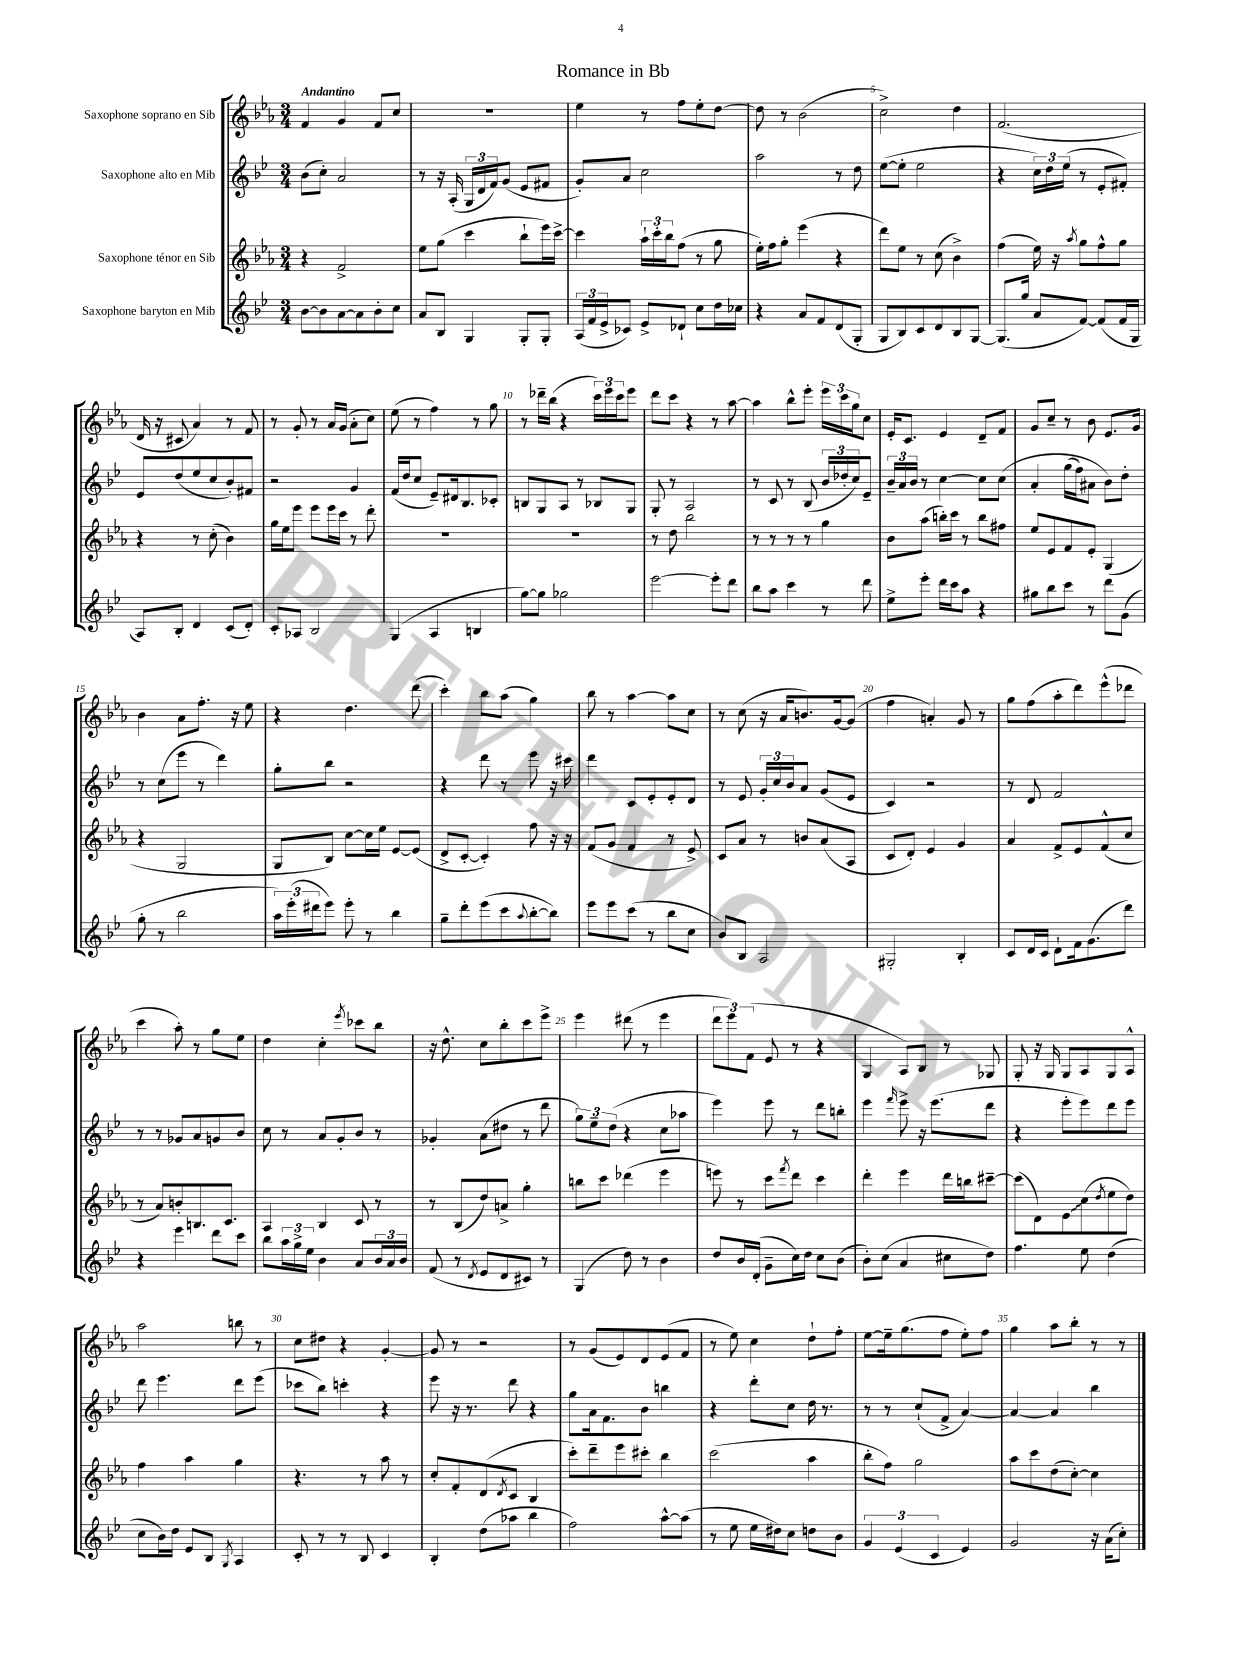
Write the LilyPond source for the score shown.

\header { title = "Romance in Bb" }
<<
\new StaffGroup <<
\new Staff = "s0" \with { instrumentName = "Saxophone soprano en Sib" } {
    \clef treble \key ees \major \numericTimeSignature \time 3/4 \tempo "Andantino"
    f'4 g'4 f'8 c''8 |
    R2. |
    ees''4 r8 f''8 ees''8-. d''8~ |
    d''8 r8 bes'2( |
    c''2->) d''4 |
    f'2.( |
    d'16 r16 cis'8 aes'4) r8 f'8 |
    r8 g'8-. r8 aes'16 g'16( aes'8-. c''8) |
    ees''8( r8 f''4) r8 g''8 |
    r8 des'''16-- bes''16( r4 \tuplet 3/2 { c'''16) ees'''16 c'''16 } ees'''8 |
    d'''8 c'''8 r4 r8 aes''8~ |
    aes''4 bes''8-^ ees'''8-. \tuplet 3/2 { ees'''16 c'''16 g''16 } c''8 |
    ees'16-. c'8. ees'4 d'8-- f'8 |
    g'8 c''8-- r8 bes'8 ees'8. g'16 |
    bes'4 aes'8 f''8.-. r16 ees''8 |
    r4 d''4. d'''8( |
    c'''4-.) bes''8 aes''8( g''4) |
    bes''8 r8 aes''4~ aes''8 c''8 |
    r8 c''8( r16 aes'16 b'8.) g'16~ g'8( |
    f''4 a'4-.) g'8 r8 |
    g''8 f''8( aes''8-. d'''8) ees'''8-^( des'''8 |
    c'''4 aes''8-.) r8 g''8 ees''8 |
    d''4 c''4-. \acciaccatura { ees'''8 } ces'''8 bes''8 |
    r16 d''8.-^ c''8 bes''8-. c'''8 ees'''8-> |
    ees'''4 dis'''8( r8 ees'''4 |
    \tuplet 3/2 { d'''8 ees'''8) f'8( } ees'8 r8 r4 |
    g4 aes8) bes8 r8 ges8 |
    g8-. r16 g16 g8 aes8 g8 aes8-^ |
    aes''2 b''8 r8 |
    c''8 dis''8 r4 g'4~-. |
    g'8 r8 r2 |
    r8 g'8( ees'8) d'8 ees'8( f'8 |
    r8 ees''8) c''4 d''8-! f''8-. |
    ees''8~ ees''16-- g''8.( f''8 ees''8-.) f''8 |
    g''4 aes''8 bes''8-. r8 r8 \bar "|." |
}
\new Staff = "s1" \with { instrumentName = "Saxophone alto en Mib" } {
    \clef treble \key bes \major \numericTimeSignature \time 3/4
    bes'8( c''8-.) a'2 |
    r8 r16 a16-.( \tuplet 3/2 { g16 d'16 f'16) } g'8( ees'8 fis'8 |
    g'8-.) a'8 c''2 |
    a''2 r8 d''8 |
    ees''8~( ees''8-. ees''2 |
    r4 \tuplet 3/2 { c''16) d''16 ees''16( } r8 ees'8-. fis'8-.) |
    ees'8 d''8( ees''8 c''8 bes'8-.) fis'8 |
    r2 g'4 |
    f'16( d''16 c''8 ees'8--) dis'16 bes8. ces'8-. |
    b8 g8 a8 r8 bes8 g8 |
    g8-. r8 a2 |
    r8 c'8 r8 bes8( \tuplet 3/2 { bes'16 des''16-. c''16) } ees'8-- |
    \tuplet 3/2 { bes'16-- a'16 bes'16 } r8 c''4~ c''8 c''8\( |
    a'4-. g''16( f''16) ais'8 bes'8\) d''8-. |
    r8 c''8( ees'''8 r8 d'''4) |
    g''8-. bes''8 r2 |
    r4 d'''8 r8 ees'''8 r16 cis'''16 |
    d'''4 c'8 ees'8-. ees'8-. d'8 |
    r8 ees'8 \tuplet 3/2 { g'16-. c''16 bes'16 } a'8 g'8( ees'8 |
    c'4) r2 |
    r8 d'8 f'2 |
    r8 r8 ges'8 a'8 g'8 bes'8 |
    c''8 r8 a'8 g'8-. bes'8 r8 |
    ges'4-. a'8( dis''8 r8 d'''8 |
    \tuplet 3/2 { g''8) ees''8-- d''8( } r4 c''8 aes''8 |
    ees'''4) ees'''8 r8 d'''8 b''8-. |
    ees'''4 \grace { f'''16 } ees'''8-> r16 ees'''8.( d'''8 |
    r4 ees'''8-. ees'''8) d'''8 ees'''8 |
    d'''8 ees'''4. d'''8 ees'''8( |
    ces'''8 bes''8) c'''4-. r4 |
    ees'''8 r16 r8. d'''8 r4 |
    g''8 a'16 f'8. bes'8 b''4 |
    r4 d'''8-. c''8 d''16 r8. |
    r8 r8 c''8-!( f'8-> a'4~) |
    a'4~ a'4 bes''4 \bar "|." |
}
\new Staff = "s2" \with { instrumentName = "Saxophone ténor en Sib" } {
    \clef treble \key ees \major \numericTimeSignature \time 3/4
    r4 f'2-> |
    ees''8 g''8( c'''4 bes''8-! ees'''16) c'''16~-> |
    c'''4 \tuplet 3/2 { aes''16-! c'''16-. bes''16 } f''8( r8 g''8 |
    ees''16-.) f''16 g''8-. ees'''4( r4 |
    d'''8) ees''8 r8 c''8( bes'4->) |
    f''4( ees''16) r16 \acciaccatura { aes''8 } g''8 f''8-^ g''8 |
    r4 r8 c''8-.( bes'4) |
    g''16 ees''16 ees'''8 ees'''8 ees'''16 c'''16 r8 d'''8-. |
    R2. |
    R2. |
    r8 d''8 bes''2 |
    r8 r8 r8 r8 g''4 |
    bes'8 aes''8( b''16-.) c'''16 r8 b''8 fis''8 |
    ees''8 ees'8 f'8 ees'8-. g4( |
    r4 g2 |
    g8 bes8) c''8~ c''16 ees''16 ees'8~ ees'8( |
    d'8-> c'8~-. c'4-.) f''8 r16 r16 |
    f'8( g'8 f'4 r8 ees'8->) |
    c'8 aes'8 r8 b'8 aes'8( aes8 |
    c'8 d'8-.) ees'4 g'4 |
    aes'4 f'8-> ees'8 f'8-^( c''8 |
    r8 aes'8) b'8-. b8. c'8. |
    aes4 bes4 c'8 r8 |
    r8 bes8( d''8) a'8-> g''4-. |
    b''8 c'''8 des'''4( ees'''4 |
    e'''8) r8 c'''8 \acciaccatura { f'''8 } d'''8 c'''4 |
    d'''4-. ees'''4 d'''16 b''16 cis'''8~-- |
    cis'''8( d'8) \once \override Glissando.style = #'zigzag ees'8\glissando c''8( \acciaccatura { d''8 } ees''8 d''8) |
    f''4 aes''4 g''4 |
    r4. r8 aes''8 r8 |
    c''8-. f'8-. d'8( \acciaccatura { d'8 } c'8 bes4 |
    c'''8-.) d'''8-- ees'''8 cis'''8-. bes''4 |
    c'''2( aes''4 |
    bes''8-. f''8) g''2 |
    aes''8 c'''8 d''8( c''8~-.) c''4 \bar "|." |
}
\new Staff = "s3" \with { instrumentName = "Saxophone baryton en Mib" } {
    \clef treble \key bes \major \numericTimeSignature \time 3/4
    bes'8~ bes'8 a'8~ a'8 bes'8-. c''8 |
    a'8 bes8 g4 g8-. g8-. |
    \tuplet 3/2 { a16( f'16 ees'16-> } ces'8) ees'8-> des'8-! c''8 d''16 ces''16 |
    r4 a'8 f'8 d'8( g8-. |
    g8 bes8) c'8 d'8 bes8 g8~ |
    g8.( g''16 a'8 f'8~) f'8( f'16 g16 |
    a8) bes8-. d'4 c'8( d'8-.) |
    c'8-. aes8 bes2 |
    g4( a4 b4 |
    g''8~) g''8 ges''2 |
    ees'''2~ ees'''8-. d'''8 |
    bes''8 a''8 c'''4 r8 d'''8 |
    ees''8-> ees'''8-. d'''16 c'''16 a''8 r4 |
    gis''8 bes''8 c'''8 r8 d'''8 g'8( |
    g''8-. r8 bes''2 |
    \tuplet 3/2 { a''16) ees'''16-.( dis'''16 } ees'''8) ees'''8-. r8 bes''4 |
    g''8-- d'''8-. ees'''8( c'''8 \appoggiatura { a''8 } bes''8~-. bes''8) |
    ees'''8 ees'''8 c'''8( r8 bes''8 c''8 |
    bes'8) bes8 a2 |
    gis2-. bes4-. |
    c'8 d'16 c'16 d'8-! f'16 g'8.( d'''8) |
    r4 ees'''4 d'''8 c'''8 |
    bes''8 \tuplet 3/2 { a''16 g''16-> ees''16 } bes'4 a'8 \tuplet 3/2 { bes'16 a'16 bes'16 } |
    f'8( r8 \acciaccatura { d'8 } ees'8 d'8 cis'8) r8 |
    g4( d''8) r8 bes'4 |
    d''8 bes'16 d'16-.( g'8-- c''16) d''16 c''8 bes'8( |
    bes'8-.) c''8( a'4 cis''8 d''8) |
    f''4. ees''8 d''4( |
    c''8 bes'16) d''16 ees'8 bes8 \acciaccatura { g8 } a4 |
    c'8-. r8 r8 bes8 c'4 |
    bes4-. d''8( aes''8 bes''4 |
    f''2) a''8~-^ a''8( |
    r8 ees''8 ees''16 dis''16) c''8 d''8 bes'8 |
    \tuplet 3/2 { g'4 ees'4( c'4 } ees'4) |
    g'2 r16 a'16( c''8-.) \bar "|." |
}
>>
>>
\layout { \context { \Score \override BarNumber.break-visibility = ##(#f #t #t) barNumberVisibility = #(every-nth-bar-number-visible 5) } }
